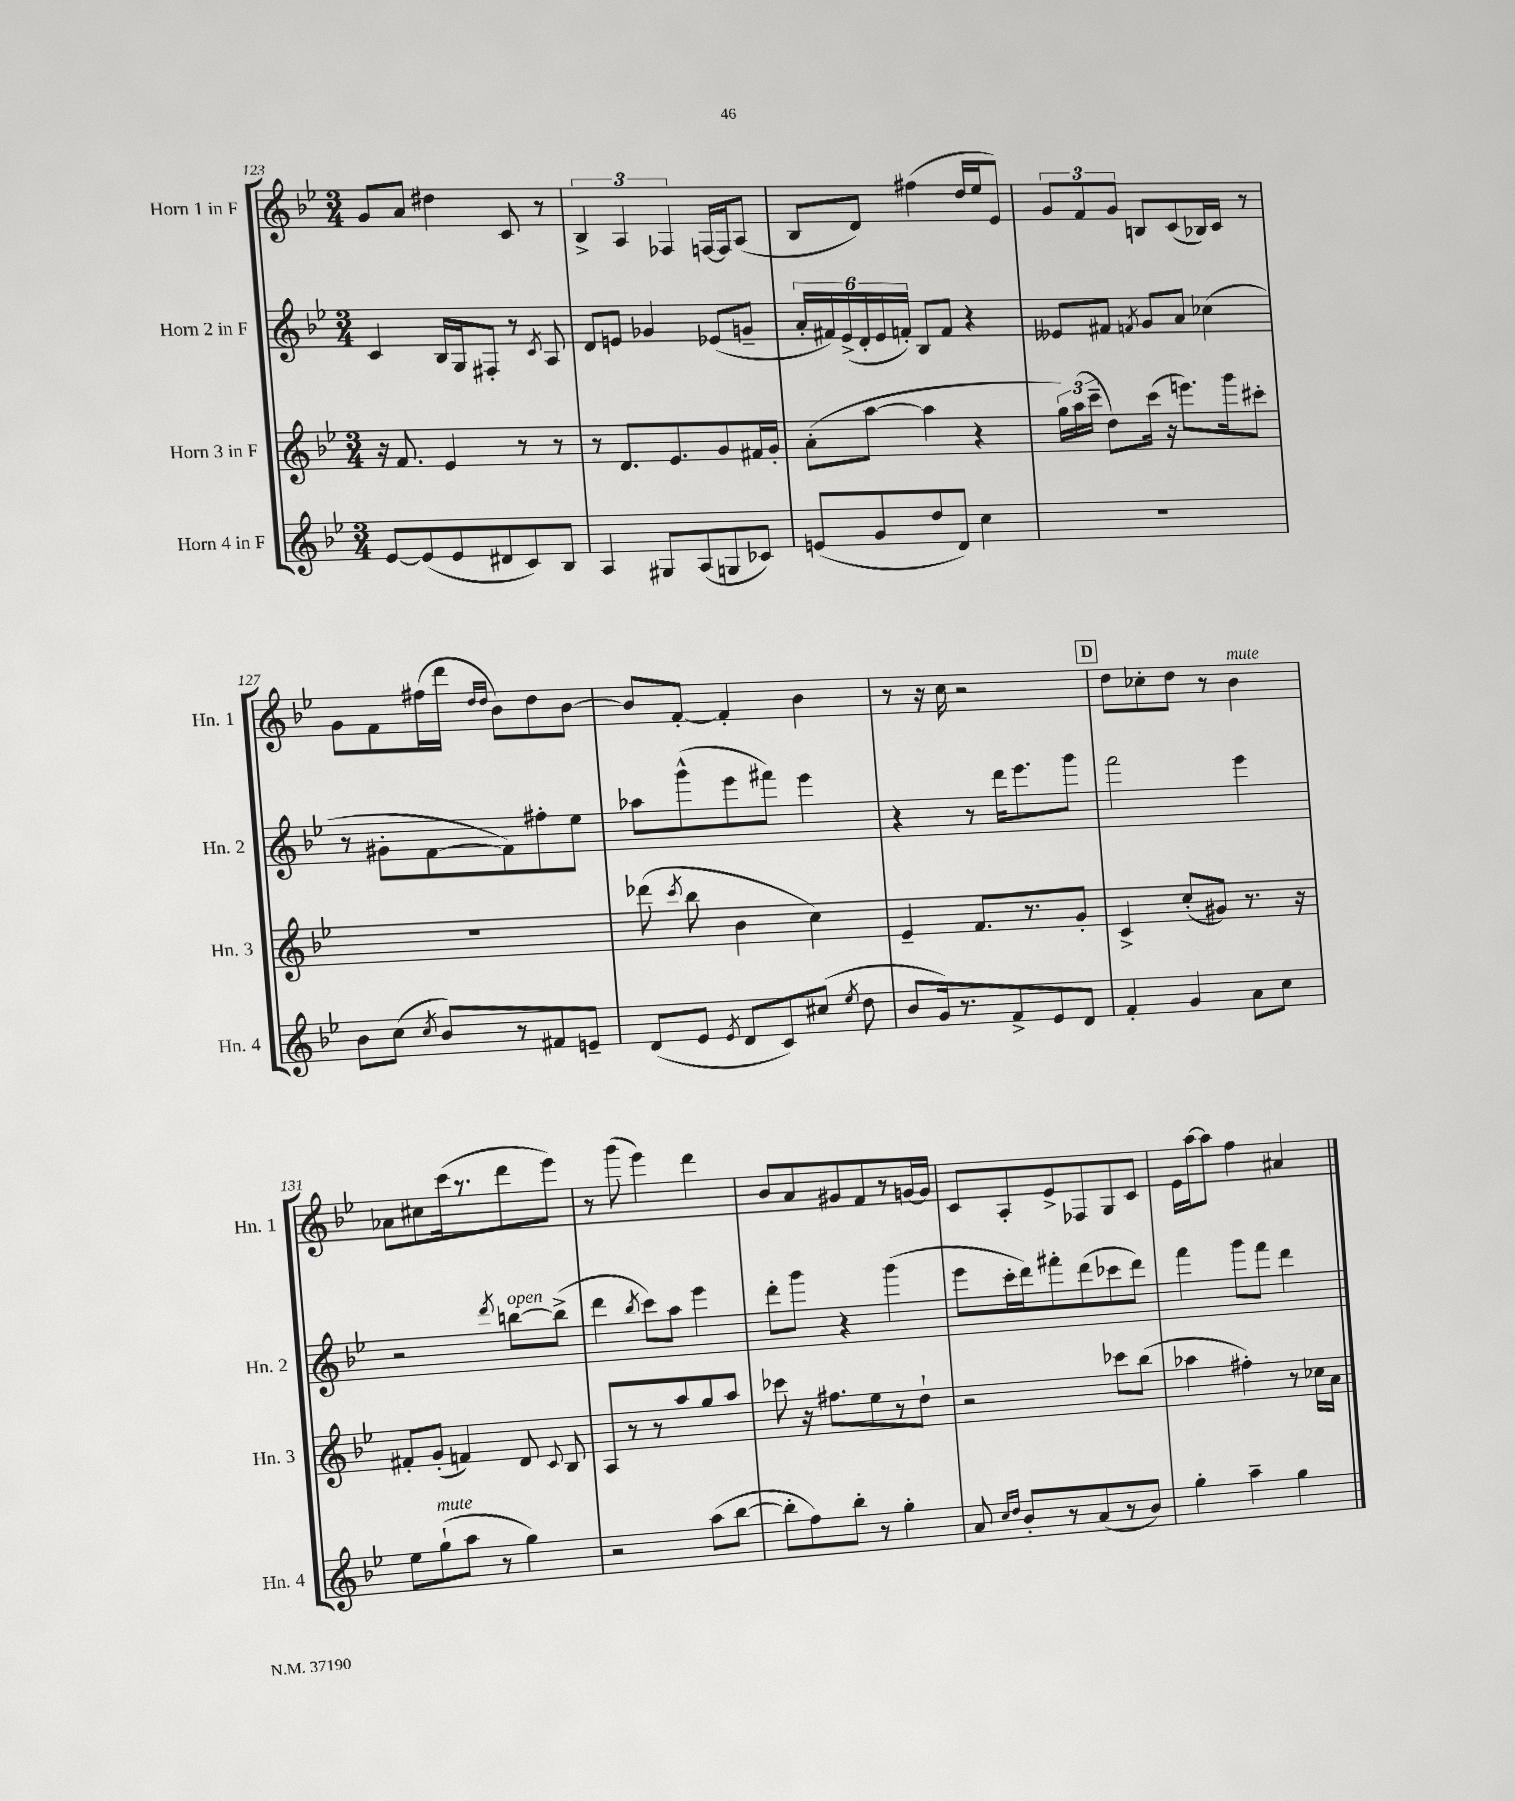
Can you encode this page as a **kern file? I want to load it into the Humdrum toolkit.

**kern	**kern	**kern	**kern
*part4	*part3	*part2	*part1
*staff4	*staff3	*staff2	*staff1
*I"Horn 4 in F	*I"Horn 3 in F	*I"Horn 2 in F	*I"Horn 1 in F
*I'Hn. 4	*I'Hn. 3	*I'Hn. 2	*I'Hn. 1
*clefG2	*clefG2	*clefG2	*clefG2
*k[b-e-]	*k[b-e-]	*k[b-e-]	*k[b-e-]
*M3/4	*M3/4	*M3/4	*M3/4
=123	=123	=123	=123
[8e-/L	16r	4c/	8g/L
.	8.f/	.	.
(8e-/]	.	.	8a/J
8e-/	4e-/	16B-/LL	4dd#X\
.	.	16G/J	.
8d#X/	.	8F#X'/J	.
8c/)	8r	8r	8c/
.	.	8qc/	.
8B-/J	8r	8A/	8r
=124	=124	=124	=124
4A/	8r	8d/L	6B-^/
.	8.d/L	8en/J	.
.	.	.	6A/
8G#X/L	.	4g-X/	.
.	8.e-/	.	.
.	.	.	6F-X/
(8A/	.	.	.
8Gn/	8g/	(8e-X/L	[16Fn/LL
.	.	.	16F/J]
8c-X/J)	16f#X/L	8gn~/J	(8A/J
.	16g'/JJ	.	.
=125	=125	=125	=125
(8en/L	(8a'\L	24a'/LL	8B-/L
.	.	24f#X/)	.
.	.	(24e-^/	.
8g/	[8aa\J	24d'/	8d/J)
.	.	24e-/	.
.	.	24fn'/JJ)	.
8dd/	4aa\]	8B-/L	(4ff#X\
8d/J)	.	8f/J	.
4cc\	4r	4r	16dd/LL
.	.	.	16ee-/J
.	.	.	8e-/J)
=126	=126	=126	=126
2.r	24gg\LL)	8e--X/L	12g/L
.	(24aa\	.	.
.	24ccc~\JJ	.	12f/
.	8dd\L)	8f#X/J	.
.	.	.	12g/J
.	.	8qfn/	.
.	(16ccc\Jk	8g/L	8Bn/L
.	16r	.	.
.	8.eeen\L)	8a/J	(8c/
.	.	(4cc-X\	16B-X/L)
.	16ggg\k	.	16c/JJ
.	8ccc#X'\J	.	8r
!!LO:LB:g=z
=127	=127	=127	=127
8b-\L	2.r	8r	8g\L
(8cc\J	.	8g#X'\L	8f\
8qcc/	.	.	.
8b-/L)	.	[8f\	(16ff#X\L
.	.	.	16ddd\JJ
.	.	.	16qqdd/LL
.	.	.	16qqdd/JJ
8r	.	8f\])	8b-\L)
8f#X/	.	8ff#X'\	8dd\
8en~/J	.	8ee-\J	[8b-\J
=128	=128	=128	=128
(8d/L	(8ddd-X\	8aa-X\L	8b-/L]
.	8qccc/	.	.
8e-/J	8bb-\	(8ggg^^\	[8f'/J
8qe-/	.	.	.
8d/L	4b-\	8eee-\	4f'/]
8c/)	.	8fff#X\J)	.
(8cc#X/J	4cc\)	4eee-\	4b-\
8qee-/	.	.	.
8dd\	.	.	.
=129	=129	=129	=129
8b-/L	4e-~/	4r	8r
16g/k)	.	.	16r
8.r	.	.	16cc\
.	8.f/L	8r	2r
8f^/	.	16ddd\KL	.
.	8.r	8.eee-\	.
8e-/	.	.	.
8d/J	8g'/J	8ggg\J	.
!!LO:REH:place=s1:t=D
=130	=130	=130	=130
4f'/	4c^/	2fff\	8dd\L
.	.	.	8cc-X'\
4g/	(8cc'/L	.	8dd\J
.	8g#X/J)	.	8r
!	!	!	!LO:TX:a:i:t=mute
8a\L	8.r	4eee-\	4b-\
8cc\J	.	.	.
.	16r	.	.
!!LO:LB:g=z
=131	=131	=131	=131
8ee-\L	8f#X'/L	2r	8a-X\L
!LO:TX:a:i:t=mute	!	!	!
(8gg`\	(8g'/J	.	8cc#X\
8aa\J	4fn/)	.	(16ccc\k
.	.	.	8.r
8r	.	.	.
.	.	8qddd/	.
!	!	!LO:TX:a:i:t=open	!
4gg\)	8d/	[8bbn\L	8ddd\
.	8qqc/	.	.
.	8B-/	(8bb^\J]	8eee-\J)
=132	=132	=132	=132
2r	8A/L	4ddd\	8r
.	8r	.	(8ggg\
.	.	8qbb-/	.
.	8r	8ccc\L)	4eee-\)
.	8aa/	8aa\J	.
(8aa\L	8gg/	4eee-\	4ddd\
[8bb-\J	8aa/J	.	.
=133	=133	=133	=133
8bb-'\L]	8ccc-X\	8ddd'\L	8b-/L
8ff\)	16r	8ggg\J	8a/
.	8.ff#X\L	.	.
8bb-'\J	.	4r	8g#X/
8r	8ee-\	.	8f/
4gg'\	8r	(4ggg\	8r
.	8dd`\J	.	[16gn/L
.	.	.	16g/JJ]
=134	=134	=134	=134
8a/	2r	8eee-\L	8c/L
16qqcc/LL	.	.	.
16qqdd/JJ	.	.	.
8b-'/L	.	16ccc'\L	8A'/
.	.	16ddd\J)	.
8r	.	8fff#X'\	8e-^/
(8a/	.	(8ddd\	8F-X/
8r	8ccc-X\L	8ccc-X\	8G/
8b-/J)	(8bb-\J	8ddd\J)	8c/J
=135	=135	=135	=135
4gg'\	4aa-X\	4fff\	16e-\LL
.	.	.	[16aa\J
.	.	.	8aa\J]
4aa~\	4ff#X'\)	8ggg\L	4ff\
.	.	8fff\J	.
4gg\	8r	4ddd\	4a#X/
.	16cc-X\LL	.	.
.	16a\JJ	.	.
==	==	==	==
*-	*-	*-	*-
